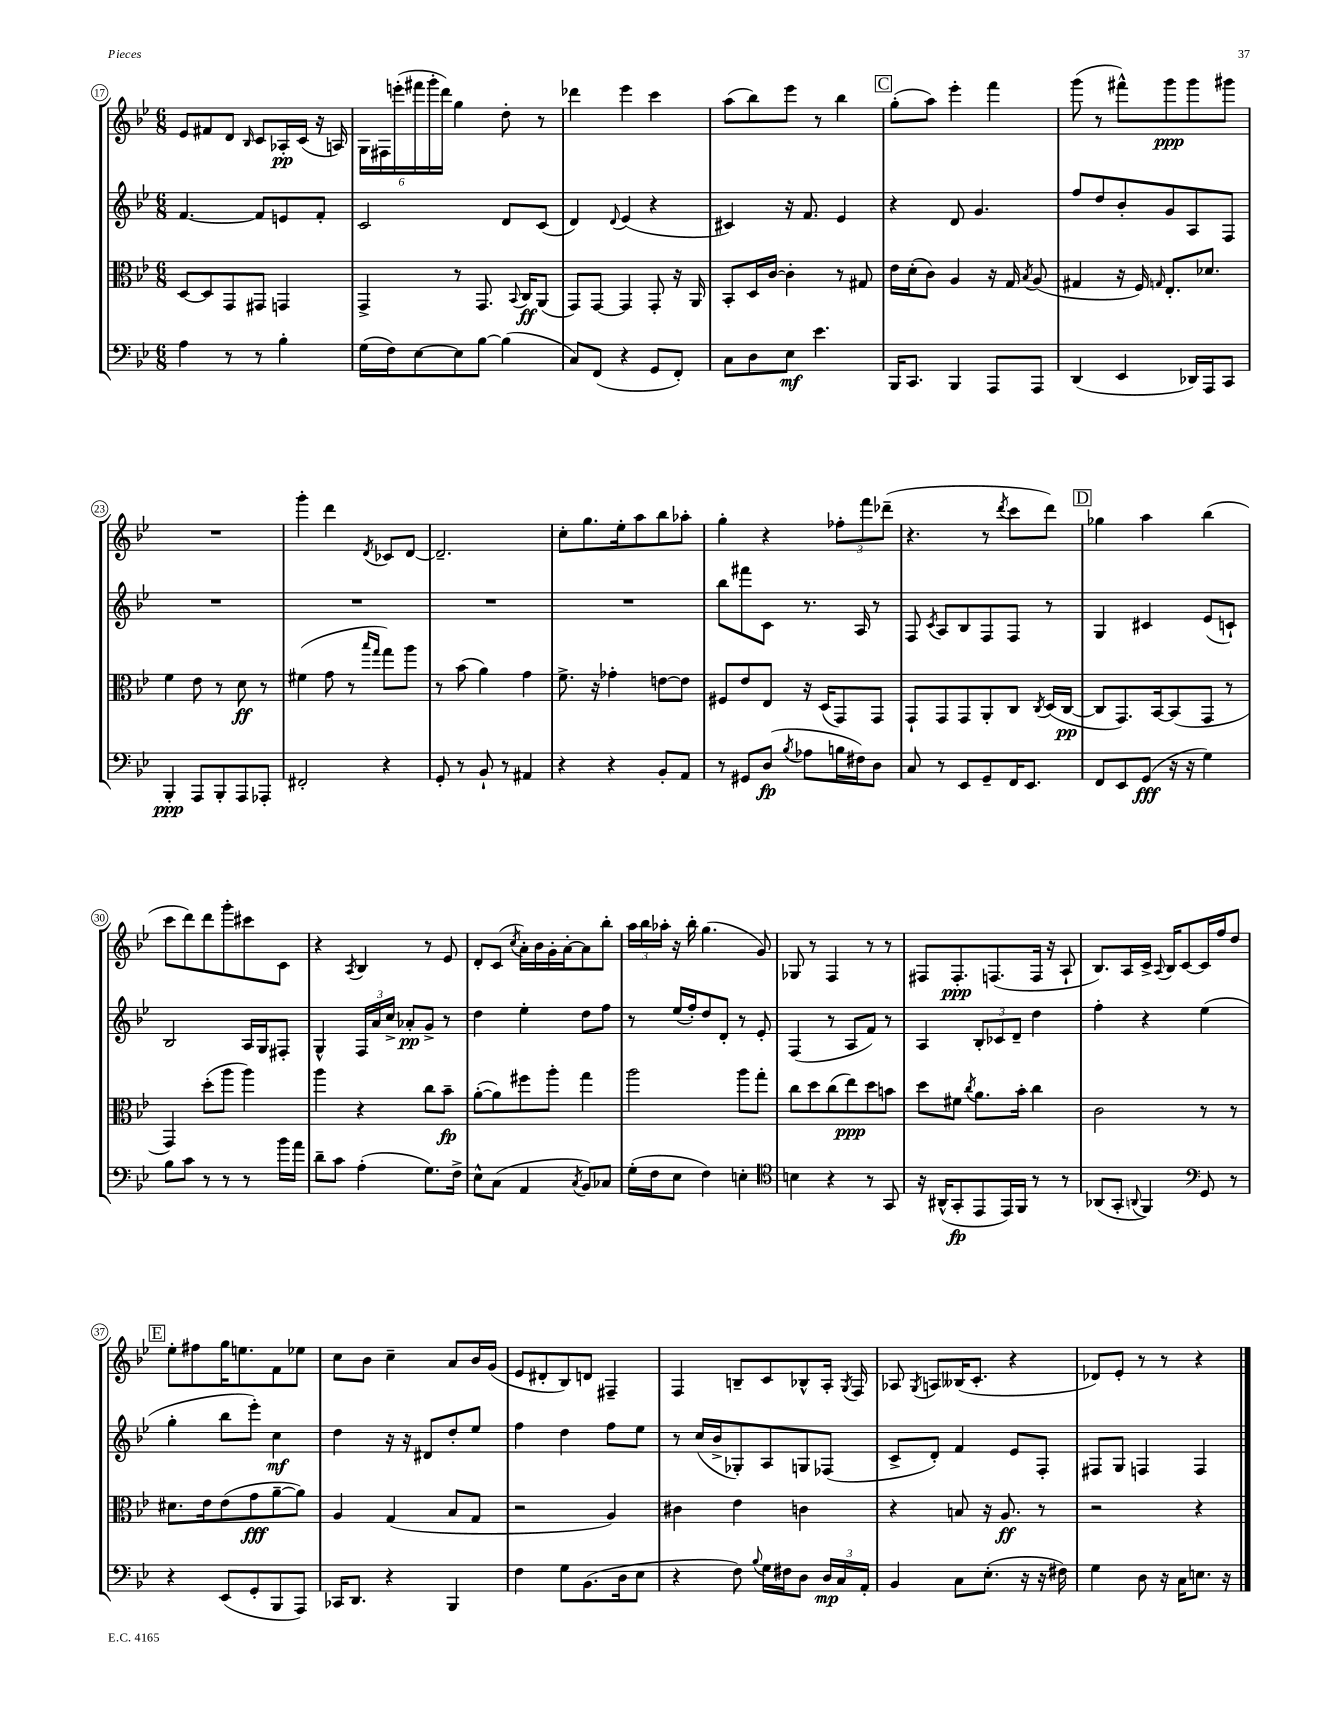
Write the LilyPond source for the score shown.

<<
\new StaffGroup <<
\new Staff = "s0" {
    \clef treble \key bes \major \numericTimeSignature \time 6/8
    \autoBeamOff ees'8[ fis'8 d'8] \grace { bes16 } c'8[ aes16-.\pp c'16]( r16 a16) |
    \tuplet 6/4 { g16[ fis16 e'''16-.( fis'''16 g'''16-. d'''16]) } g''4 d''8-. r8 |
    des'''4 ees'''4 c'''4 |
    a''8[( bes''8) ees'''8] r8 bes''4 |
    \mark \markup { \box "C" } g''8[-.( a''8]) ees'''4-. f'''4 |
    g'''8( r8 fis'''8[-^) g'''8\ppp g'''8 gis'''8] |
    R2. |
    g'''4-. d'''4 \acciaccatura { d'8 } ces'8[ d'8]~ |
    d'2.-- |
    c''8[-. g''8. ees''16-. a''8 bes''8 aes''8]-. |
    g''4-. r4 \tuplet 3/2 { fes''8[-. f'''8 des'''8]--( } |
    r4. r8 \acciaccatura { d'''8 } c'''8[ d'''8]) |
    \mark \markup { \box "D" } ges''4 a''4 bes''4( |
    c'''8[ d'''8) d'''8 g'''8-. cis'''8 c'8] |
    r4 \acciaccatura { a8 } bes4 r8 ees'8 |
    d'8[-. c'8]( \acciaccatura { c''8 } a'16[-.) bes'16 g'16-. a'16~-. a'8 bes''8]-. |
    \tuplet 3/2 { a''16[ bes''16 aes''16]-. } r16 bes''16-. g''4.( g'8) |
    ges8 r8 f4 r8 r8 |
    fis8[ fis8.-.\ppp f8.( f16] r16 a8-! |
    bes8.[) a16 c'16]-> \appoggiatura { a8 } bes16[ c'8~ c'16 f''16 d''8] |
    \mark \markup { \box "E" } ees''8[-. fis''8 g''16 e''8. f'8 ees''8] |
    c''8[ bes'8] c''4-- a'8[ bes'16 g'16]( |
    ees'8[ dis'8-. bes8) d'8] fis4-- |
    f4 b8[-- c'8 bes8-^ a16]-. \acciaccatura { g8 } f16 |
    aes8 \acciaccatura { g8 } a8[ beses16( c'8.]-. r4 |
    des'8[) ees'8]-. r8 r8 r4 \bar "|." |
}
\new Staff = "s1" {
    \clef treble \key bes \major \numericTimeSignature \time 6/8
    \autoBeamOff f'4.~ f'8[ e'8 f'8]-. |
    c'2 d'8[ c'8]( |
    d'4) \appoggiatura { d'8 } ees'4( r4 |
    cis'4) r16 f'8. ees'4 |
    \mark \markup { \box "C" } r4 d'8 g'4. |
    f''8[ d''8 bes'8-. g'8 a8 f8] |
    R2. |
    R2. |
    R2. |
    R2. |
    bes''8[ fis'''8 c'8] r8. a16 r8 |
    f8 \acciaccatura { c'8 } a8[ bes8 f8 f8] r8 |
    \mark \markup { \box "D" } g4 cis'4 ees'8[( c'8]-!) |
    bes2 a16[ g16 fis8]-. |
    g4-^ \tuplet 3/2 { f16[ a'16 c''16]-> } aes'8[-.\pp g'8]-> r8 |
    d''4 ees''4-. d''8[ f''8] |
    r8 ees''16[( f''16-.) d''8 d'8]-. r8 ees'8-. |
    f4( r8 a8[ f'8]) r8 |
    a4 \tuplet 3/2 { bes8[-. ces'8 d'8]-- } d''4 |
    f''4-. r4 ees''4( |
    \mark \markup { \box "E" } g''4-. bes''8[ ees'''8]-.) c''4\mf |
    d''4 r16 r16 dis'8[ d''8-. ees''8] |
    f''4 d''4 f''8[ ees''8] |
    r8 c''16[( bes'16-> ges8-.) a8 g8 fes8]( |
    c'8[-> d'8]-.) f'4 ees'8[ f8]-. |
    fis8[ g8] f4 f4 \bar "|." |
}
\new Staff = "s2" {
    \clef alto \key bes \major \numericTimeSignature \time 6/8
    \autoBeamOff d8[~ d8 g,8 gis,8] g,4 |
    g,4-> r8 g,8. \appoggiatura { bes,8 } c16[\ff a,8]( |
    g,8[) g,8]~ g,4 g,8-. r16 a,16 |
    bes,8[-. d16 c'16]~ c'4-. r8 gis8 |
    \mark \markup { \box "C" } ees'16[ d'16-.( c'8]) a4 r16 g16 \acciaccatura { bes8 } a8( |
    gis4 r16 f16) \grace { g16 } ees8.[-. des'8.] |
    f'4 ees'8 r8 d'8\ff r8 |
    fis'4( g'8 r8 \grace { bes''16[ g''16] } g''8[) a''8] |
    r8 bes'8( a'4) g'4 |
    f'8.-> r16 ges'4-. e'8[~ e'8] |
    fis8[ ees'8 ees8] r16 d16[( g,8) g,8] |
    g,8[-! g,8 g,8 a,8-. c8] \acciaccatura { c8 } d16[( c16]~\pp |
    \mark \markup { \box "D" } c8[ g,8.) bes,16~ bes,8( g,8] r8 |
    g,4) d''8[-.( a''8] a''4) |
    a''4 r4 c''8[ bes'8]--\fp |
    a'8[~-.( a'8) fis''8 a''8]-. g''4 |
    a''2 a''8[ g''8]-. |
    c''8[ d''8 c''8( ees''8\ppp) d''8 b'8] |
    d''8[ fis'8] \acciaccatura { c''8 } a'8.[ bes'16]-. c''4 |
    c'2 r8 r8 |
    \mark \markup { \box "E" } dis'8.[ ees'16 ees'8( g'8\fff a'8~-- a'8]) |
    a4 g4( bes8[ g8] |
    r2 a4) |
    cis'4 ees'4 c'4 |
    r4 b8 r16 a8.\ff r8 |
    r2 r4 \bar "|." |
}
\new Staff = "s3" {
    \clef bass \key bes \major \numericTimeSignature \time 6/8
    \autoBeamOff a4 r8 r8 bes4-. |
    g16[( f16) ees8~ ees8 bes8]~ bes4( |
    c8[) f,8]( r4 g,8[ f,8]-.) |
    c8[ d8 ees8]\mf ees'4. |
    \mark \markup { \box "C" } bes,,16[ c,8.] bes,,4 a,,8[ a,,8] |
    d,4( ees,4 des,16[) a,,16 c,8] |
    bes,,4-.\ppp a,,8[ bes,,8-. a,,8 aes,,8]-. |
    fis,2-. r4 |
    g,8-. r8 bes,8-! r8 ais,4 |
    r4 r4 bes,8[-. a,8] |
    r8 gis,8[ d8]\fp( \acciaccatura { bes8 } aes8[ b16 fis16) d8] |
    c8 r8 ees,8[ g,8-- f,16 ees,8.] |
    \mark \markup { \box "D" } f,8[ ees,8 g,8]\fff( r16 r16 g4) |
    bes8[ c'8] r8 r8 r8 bes'16[ a'16] |
    d'8[-- c'8] a4-.( g8.[) f16]-> |
    ees8[-^ c8]( a,4 \acciaccatura { c8 } bes,8[) ces8] |
    g16[-.( f16 ees8] f4) e4-. |
    \clef tenor b4 r4 r8 g,8 |
    r16 ais,16[-^( g,8-.\fp ees,8 ees,16) f,16] r8 r8 |
    aes,8[( g,8]-. \appoggiatura { a,8 } f,4) \clef bass g,8 r8 |
    \mark \markup { \box "E" } r4 ees,8[( g,8-. bes,,8 a,,8]) |
    ces,16[ d,8.] r4 bes,,4 |
    f4 g8[ bes,8.( d16 ees8] |
    r4 f8) \appoggiatura { bes8 } g16[ fis16 d8] \tuplet 3/2 { d16[\mp c16 a,16]-. } |
    bes,4 c8[ ees8.]-.( r16 r16 fis16) |
    g4 d8 r16 c16[ e8.] r16 \bar "|." |
}
>>
>>
\layout { \context { \Score currentBarNumber = #17 \override BarNumber.stencil = #(make-stencil-circler 0.1 0.3 ly:text-interface::print) } }
